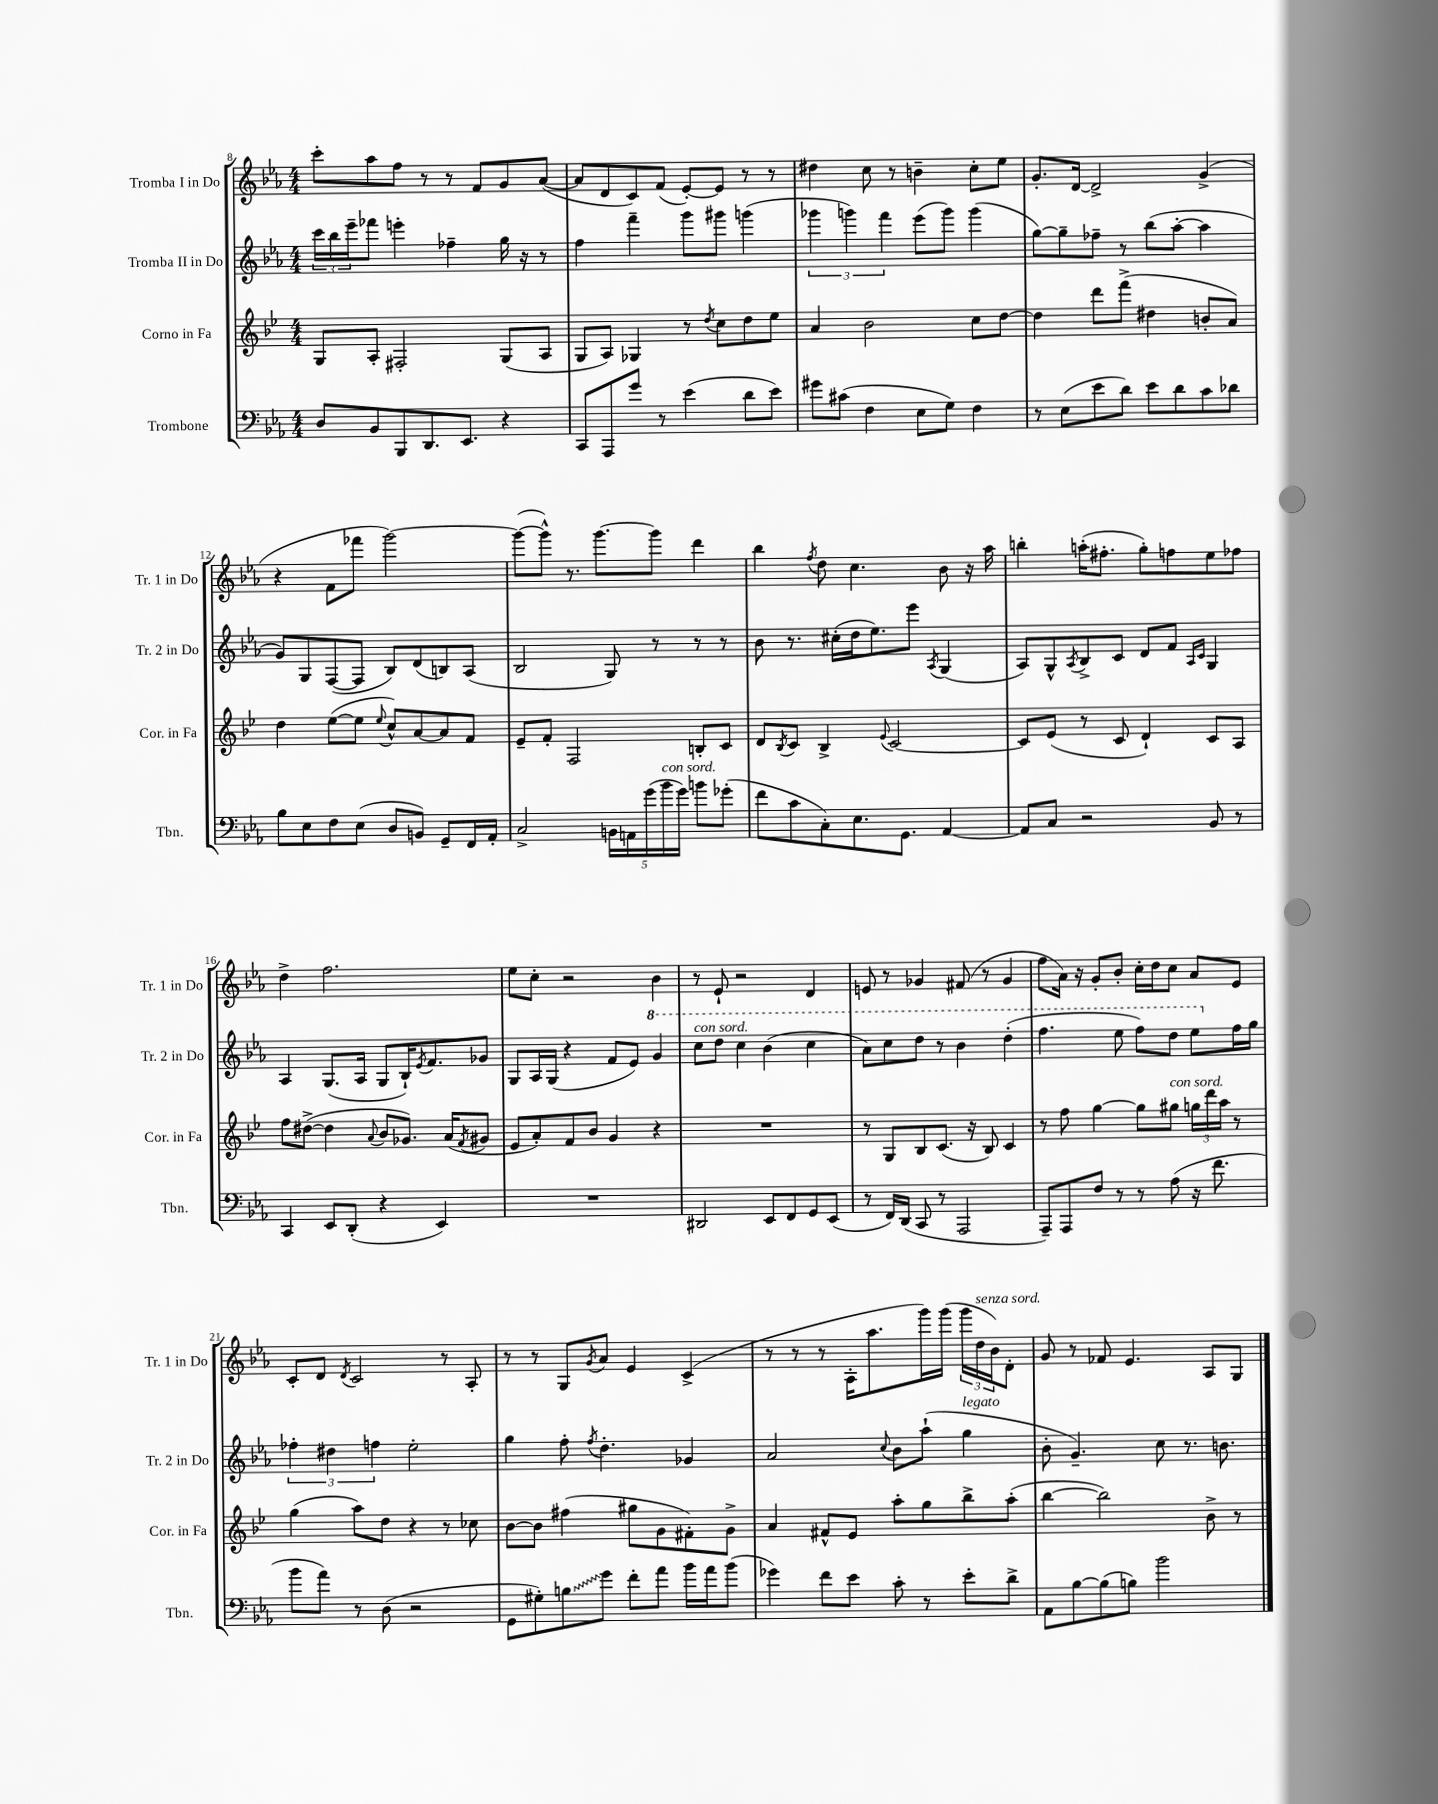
<<
\new StaffGroup <<
\new Staff = "s0" \with { instrumentName = "Tromba I in Do" shortInstrumentName = "Tr. 1 in Do" } {
    \clef treble \key ees \major \numericTimeSignature \time 4/4
    c'''8-. aes''8 f''8 r8 r8 f'8 g'8 aes'8~( |
    aes'8 d'8 c'8) f'8( ees'8~-.) ees'8 r8 r8 |
    dis''4 c''8 r8 b'4-- c''8-. ees''8 |
    g'8.-. d'16~ d'2-> g'4->( |
    r4 f'8 fes'''8 g'''2~) |
    g'''8~( g'''8-^) r8. g'''8.~ g'''8 d'''4 |
    bes''4 \acciaccatura { f''8 } d''8 c''4. bes'8 r16 aes''16 |
    b''4-. a''16-.( fis''8.-. g''8-.) f''8 ees''8 fes''8 |
    d''4-> f''2. |
    ees''8 c''8-. r2 bes'4 |
    r8 ees'8-! r2 d'4 |
    e'8 r8 ges'4 fis'8( r8 ges'4 |
    f''8 aes'16) r16 g'8-. bes'8-. c''16-. d''16 c''8 aes'8 ees'8 |
    c'8-. d'8 \acciaccatura { d'8 } c'2 r8 aes8-. |
    r8 r8 g8 \acciaccatura { g'8 } aes'8 ees'4 c'4->( |
    r8 r8 r8 aes16-. aes''8. g'''16) g'''16( \tuplet 3/2 { g'''16 d''16^\markup { \italic "senza sord." } bes'16) } d'8-. |
    g'8 r8 fes'8 ees'4. aes8 g8 \bar "|." |
}
\new Staff = "s1" \with { instrumentName = "Tromba II in Do" shortInstrumentName = "Tr. 2 in Do" } {
    \clef treble \key ees \major \numericTimeSignature \time 4/4
    \tuplet 3/2 { c'''16 bes''16 ees'''16-- } fes'''8 e'''4-. fes''4-- g''16 r16 r8 |
    f''4 f'''4-- g'''8 gis'''8 g'''4( |
    \tuplet 3/2 { ges'''4 g'''4) f'''4 } ees'''8( g'''8) g'''4( |
    g''8~) g''8-- fes''8-- r8 bes''8( aes''8~-. aes''4 |
    g'8) g8 f8~( f8 bes8) d'8( b8) aes8( |
    bes2 g8) r8 r8 r8 |
    bes'8 r8. cis''16-.( d''16 ees''8.) ees'''8 \acciaccatura { aes8 } g4( |
    aes8) g8-^ \acciaccatura { aes8 } bes8-> c'8 d'8 f'8 \grace { aes16 c'16 } g4 |
    aes4 g8.( aes16 g8 bes16-!) \acciaccatura { ees'8 } f'8. ges'8 |
    g8 aes16 g16( r4 f'8 ees'8) \ottava #1 g''4 |
    c'''8^\markup { \italic "con sord." } d'''8 c'''4 bes''4( c'''4 |
    aes''8) c'''8 d'''8 r8 bes''4 d'''4-.( |
    f'''4. ees'''8 f'''8) d'''8 ees'''8 \ottava #0 f''16 g''16 |
    \tuplet 3/2 { fes''4-. dis''4 f''4 } ees''2-. |
    g''4 f''8-. \acciaccatura { f''8 } d''4.-. ges'4 |
    aes'2 \appoggiatura { c''8 } bes'8 aes''8-!( g''4^\markup { \italic "legato" } |
    bes'8-. g'4.--) c''8 r8. b'8. \bar "|." |
}
\new Staff = "s2" \with { instrumentName = "Corno in Fa" shortInstrumentName = "Cor. in Fa" } {
    \clef treble \key bes \major \numericTimeSignature \time 4/4
    g8 a8-. fis2-. g8( a8 |
    g8 a8) ges4 r8 \acciaccatura { d''8 } c''8 d''8 ees''8 |
    a'4 bes'2 c''8 d''8~ |
    d''4 d'''8 f'''8->( dis''4 b'8-. a'8) |
    d''4 ees''8~( ees''8 \appoggiatura { ees''8 } c''8-^) a'8~ a'8 f'8 |
    ees'8-- f'8-. f2 b8-. c'8 |
    d'8 \acciaccatura { bes8 } c'8 bes4-> \appoggiatura { ees'8 } c'2~ |
    c'8 ees'8( r8 c'8 d'4-!) c'8 a8 |
    f''8 dis''8~->( dis''4 \appoggiatura { a'8 } bes'8 ges'8.) a'16( \acciaccatura { f'8 } gis'8 |
    ees'8 a'8-.) f'8 bes'8 g'4 r4 |
    R1 |
    r8 g8 bes8 c'8.( r16 bes8) c'4 |
    r8 f''8 g''4~ g''8 gis''8^\markup { \italic "con sord." } \tuplet 3/2 { g''16 d'''16 a''16 } r8 |
    g''4( a''8) d''8 r4 r8 ces''8 |
    bes'8~ bes'8 fis''4( gis''8 g'8 fis'8-.) g'8-> |
    a'4 fis'8-^ ees'8 a''8-. g''8 bes''8-> a''8-.( |
    bes''4~ bes''2) bes'8-> r8 \bar "|." |
}
\new Staff = "s3" \with { instrumentName = "Trombone" shortInstrumentName = "Tbn." } {
    \clef bass \key ees \major \numericTimeSignature \time 4/4
    d8 bes,8 bes,,8 d,8. ees,8. r4 |
    c,8 aes,,8 g'8 r8 ees'4( d'8 ees'8) |
    gis'8 cis'8( f4 ees8 g8) f4 |
    r8 ees8( ees'8 d'8) ees'8 d'8 c'8 des'8 |
    bes8 ees8 f8 ees8( d8 b,8) g,8-- f,16 aes,16-. |
    c2-> \tuplet 5/4 { b,16 a,16 g'16( bes'16^\markup { \italic "con sord." } g'16) } b'8 ges'8-.( |
    f'8 c'8 c8-.) ees8. g,8. aes,4~ |
    aes,8 c8 r2 bes,8 r8 |
    c,4 ees,8 d,8-.( r4 ees,4) |
    R1 |
    dis,2 ees,8 f,8 g,8 ees,8( |
    r8 f,16) d,16( c,8 r8 aes,,2 |
    aes,,8--) aes,,8 f8 r8 r8 aes8( r16 f'8. |
    bes'8 aes'8) r8 d8( r2 |
    g,8 gis8-.) \once \override Glissando.style = #'zigzag b8\glissando g'8 f'8-. aes'8 bes'16 aes'16 bes'8( |
    ges'4) f'8 ees'8 c'8-. r8 ees'8-. d'8-> |
    aes,8 bes8~ bes8( b8) bes'2 \bar "|." |
}
>>
>>
\layout { \context { \Score currentBarNumber = #8 } }
